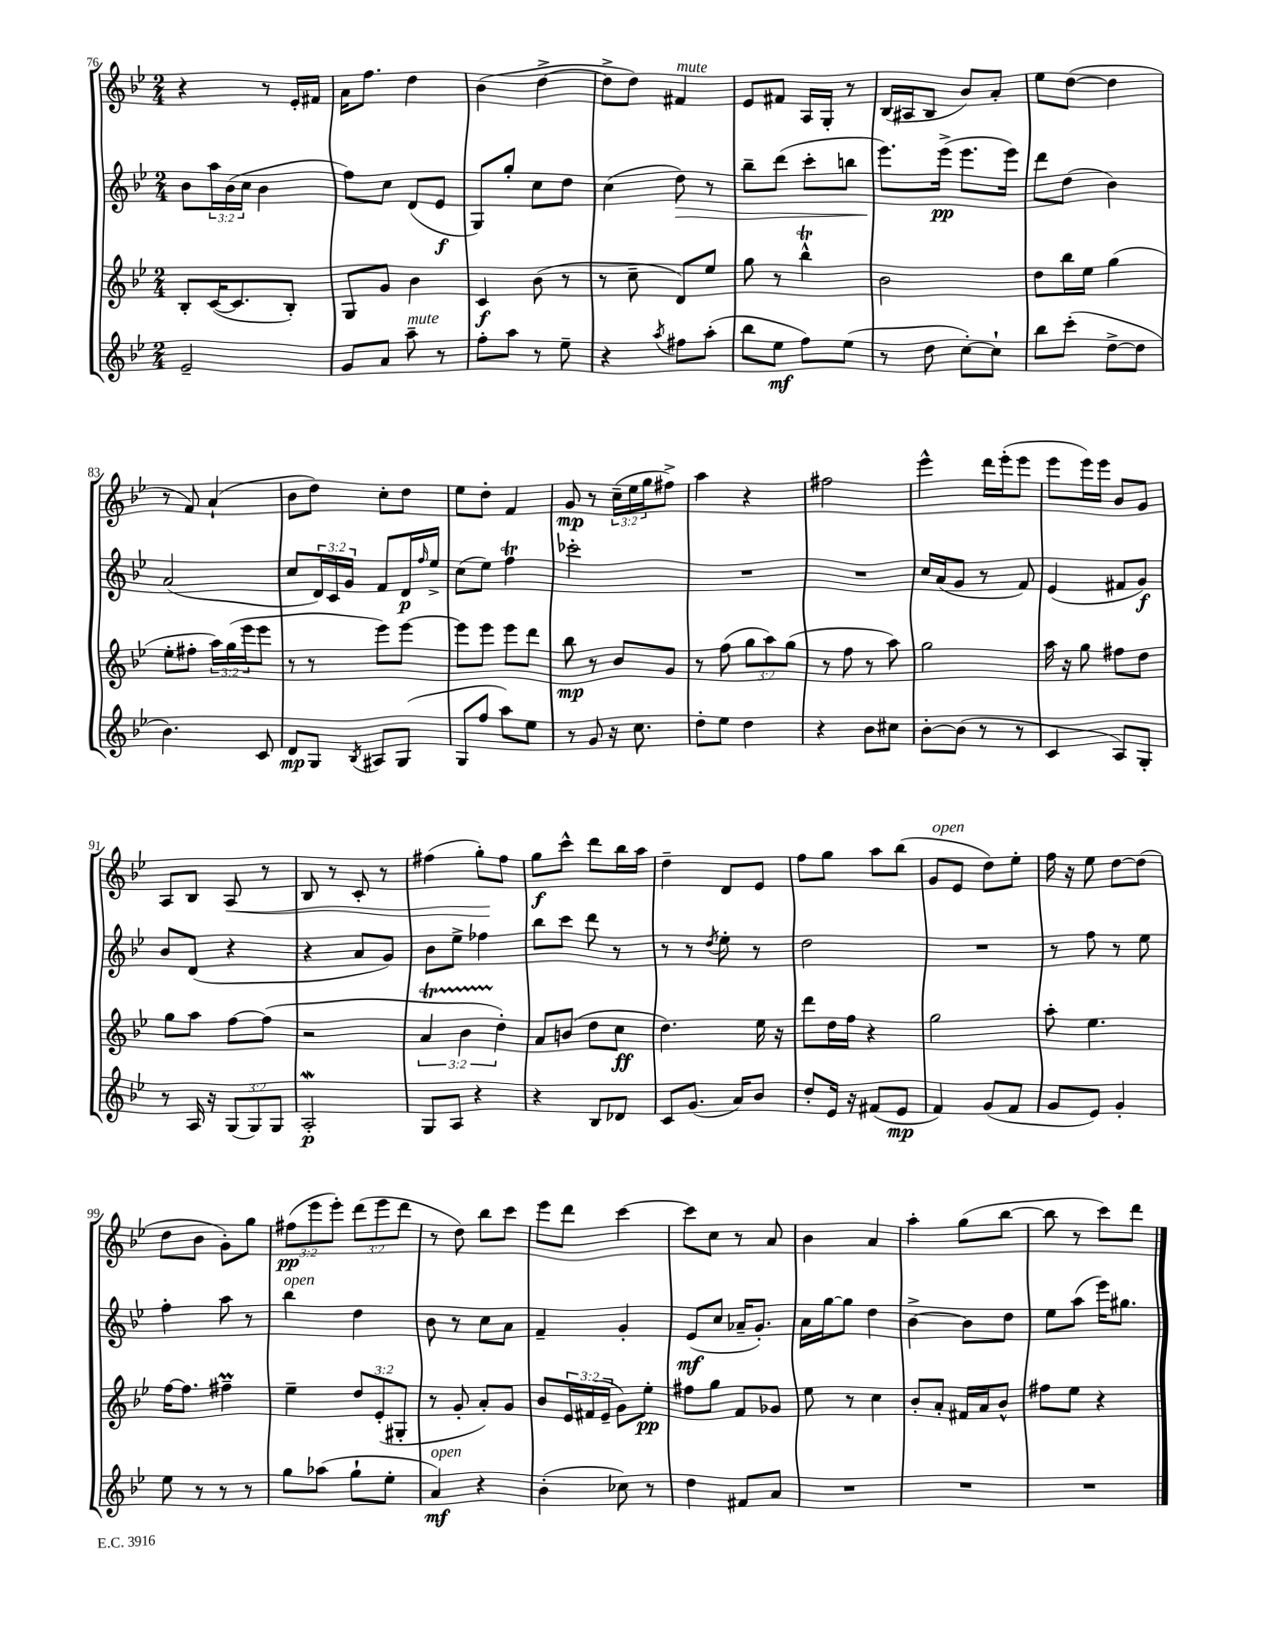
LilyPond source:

<<
\new StaffGroup <<
\new Staff = "s0" {
    \clef treble \key bes \major \numericTimeSignature \time 2/4 \override Staff.TupletNumber.text = #tuplet-number::calc-fraction-text
    r4 r8 ees'16-. fis'16 |
    a'16 f''8. d''4 |
    bes'4( d''4~-> |
    d''8-> d''8) fis'4^\markup { \italic "mute" } |
    ees'8 fis'8 a16 g16-. r8 |
    bes16( ais16 bes8 bes'8) a'8-. |
    ees''8 d''8~( d''4 |
    r8 f'8) a'4-!( |
    bes'8 d''8) c''8-. d''8 |
    ees''8 d''8-. f'4 |
    g'8\mp r8 \tuplet 3/2 { c''16--( ees''16 g''16 } fis''8->) |
    a''4 r4 |
    fis''2 |
    ees'''4-^ d'''16 ees'''16-.( ees'''8 |
    ees'''8 ees'''16) ees'''16 bes'8 g'8 |
    a8 bes8 a8\< r8 |
    bes8 r8 c'8-. r8 |
    fis''4( g''8-.\!) fis''8 |
    g''8\f c'''8-^ d'''8 bes''16 a''16 |
    d''4-- d'8 ees'8 |
    f''8 g''8 a''8 bes''8( |
    g'8^\markup { \italic "open" } ees'8 d''8) ees''8-. |
    f''16 r16 ees''8 d''8~ d''8( |
    d''8 bes'8 g'8-.) g''8 |
    \tuplet 3/2 { fis''8\pp( ees'''8 ees'''8-.) } \tuplet 3/2 { d'''8( ees'''8 d'''8 } |
    r8 d''8) bes''8 c'''8 |
    ees'''8 d'''8 c'''4~ |
    c'''8 c''8 r8 a'8 |
    bes'4 a'4 |
    a''4-. g''8( bes''8~ |
    bes''8 r8 c'''8) d'''8 \bar "|." |
}
\new Staff = "s1" {
    \clef treble \key bes \major \numericTimeSignature \time 2/4 \override Staff.TupletNumber.text = #tuplet-number::calc-fraction-text
    bes'8 \tuplet 3/2 { a''16 bes'16( c''16 } bes'4 |
    f''8) c''8 d'8( ees'8\f |
    g8) g''8-. c''8 d''8 |
    c''4( d''8\>) r8 |
    bes''8-- d'''8( c'''8-. b''8 |
    ees'''8.\!) ees'''16->\pp( ees'''8. ees'''16) |
    d'''8 d''8( bes'4) |
    a'2( |
    c''8 \tuplet 3/2 { d'16) c'16 g'16 } f'8 d'16\p \grace { f''16 } ees''16-> |
    c''8( ees''8) f''4\trill |
    ces'''2-. |
    R2 |
    R2 |
    c''16 a'16( g'8 r8 f'8) |
    ees'4( fis'8 g'8\f) |
    bes'8 d'8( r4 |
    r4 a'8 g'8) |
    bes'8 ees''8-> fes''4 |
    bes''8 c'''8 d'''8 r8 |
    r8 r8 \acciaccatura { d''8 } ees''8-. r8 |
    d''2 |
    R2 |
    r8 f''8 r8 ees''8 |
    f''4-. a''8 r8 |
    bes''4^\markup { \italic "open" } d''4 |
    bes'8 r8 c''8 a'8 |
    f'4-- g'4-. |
    ees'8\mf( c''8 aes'16-- g'8.-.) |
    a'16 g''16~ g''8 d''4 |
    bes'4~-> bes'8 d''8 |
    ees''8 a''8( ees'''16) gis''8. \bar "|." |
}
\new Staff = "s2" {
    \clef treble \key bes \major \numericTimeSignature \time 2/4 \override Staff.TupletNumber.text = #tuplet-number::calc-fraction-text
    bes8-. c'16~( c'8. bes8-.) |
    g8 g'8 bes'4 |
    c'4\f bes'8( r8 |
    r8 c''8-- d'8) ees''8 |
    g''8 r8 bes''4-^\trill |
    bes'2 |
    d''8 bes''16 ees''16 g''4( |
    ees''8-. fis''8-. \tuplet 3/2 { a''16) g''16( ees'''16 } ees'''8 |
    r8 r8 ees'''8) ees'''8~ |
    ees'''8 ees'''8 ees'''8 d'''8 |
    bes''8\mp r8 bes'8 g'8 |
    r8 f''8( \tuplet 3/2 { g''8 a''8) g''8( } |
    r8 f''8 r8 a''8) |
    g''2 |
    a''16 r16 g''8 fis''8 d''8 |
    g''8 a''8 f''8~ f''8( |
    r2 |
    \tuplet 3/2 { a'4\startTrillSpan bes'4 d''4-.\stopTrillSpan) } |
    a'8 b'8( d''8 c''8\ff |
    d''4.) ees''16 r16 |
    d'''8 d''16 f''16 r4 |
    g''2 |
    a''8-. ees''4. |
    f''16~ f''8. fis''4--\prall |
    ees''4-- \tuplet 3/2 { d''8 ees'8-.( gis8-. } |
    r8 g'8-. a'8-.) g'8 |
    bes'8 \tuplet 3/2 { ees'16 fis'16( ees'16-- } g'8) ees''8-.\pp |
    fis''8 g''8 f'8 ges'8 |
    ees''8 r8 c''4 |
    bes'8-. a'8-. fis'16 a'16 bes'8-^ |
    fis''8 ees''8 r4 \bar "|." |
}
\new Staff = "s3" {
    \clef treble \key bes \major \numericTimeSignature \time 2/4 \override Staff.TupletNumber.text = #tuplet-number::calc-fraction-text
    ees'2-- |
    g'8 a'8 a''8--^\markup { \italic "mute" } r8 |
    f''8-. a''8 r8 ees''8-- |
    r4 \acciaccatura { a''8 } fis''8 a''8-.( |
    bes''8 ees''8\mf f''8) ees''8( |
    r8 d''8 c''8~-.) c''8-! |
    bes''8 c'''8-.( d''8~-> d''8 |
    bes'4.) c'8 |
    d'8\mp g8 \acciaccatura { bes8 } ais8 g8( |
    g8 f''8 a''8) ees''8 |
    r8 g'8 r16 c''8. |
    d''8-. ees''8 d''4 |
    r4 bes'8 cis''8 |
    bes'8~-. bes'8( r8 r8 |
    c'4 a8) g8-. |
    r8 a16 r16 \tuplet 3/2 { g8( g8) g8 } |
    a2-.\mordent\p |
    g8 a8 r4 |
    r4 bes8 des'8 |
    c'8 g'8.( a'16) bes'8 |
    d''8-. ees'16 r16 fis'8( ees'8\mp |
    f'4) g'8( f'8 |
    g'8 ees'8) g'4-. |
    ees''8 r8 r8 r8 |
    g''8 aes''8( g''8-! ees''8-. |
    a'4\mf^\markup { \italic "open" }) r4 |
    bes'4-.( ces''8) r8 |
    d''4 fis'8 a'8 |
    R2 |
    R2 |
    R2 \bar "|." |
}
>>
>>
\layout { \context { \Score currentBarNumber = #76 } }
